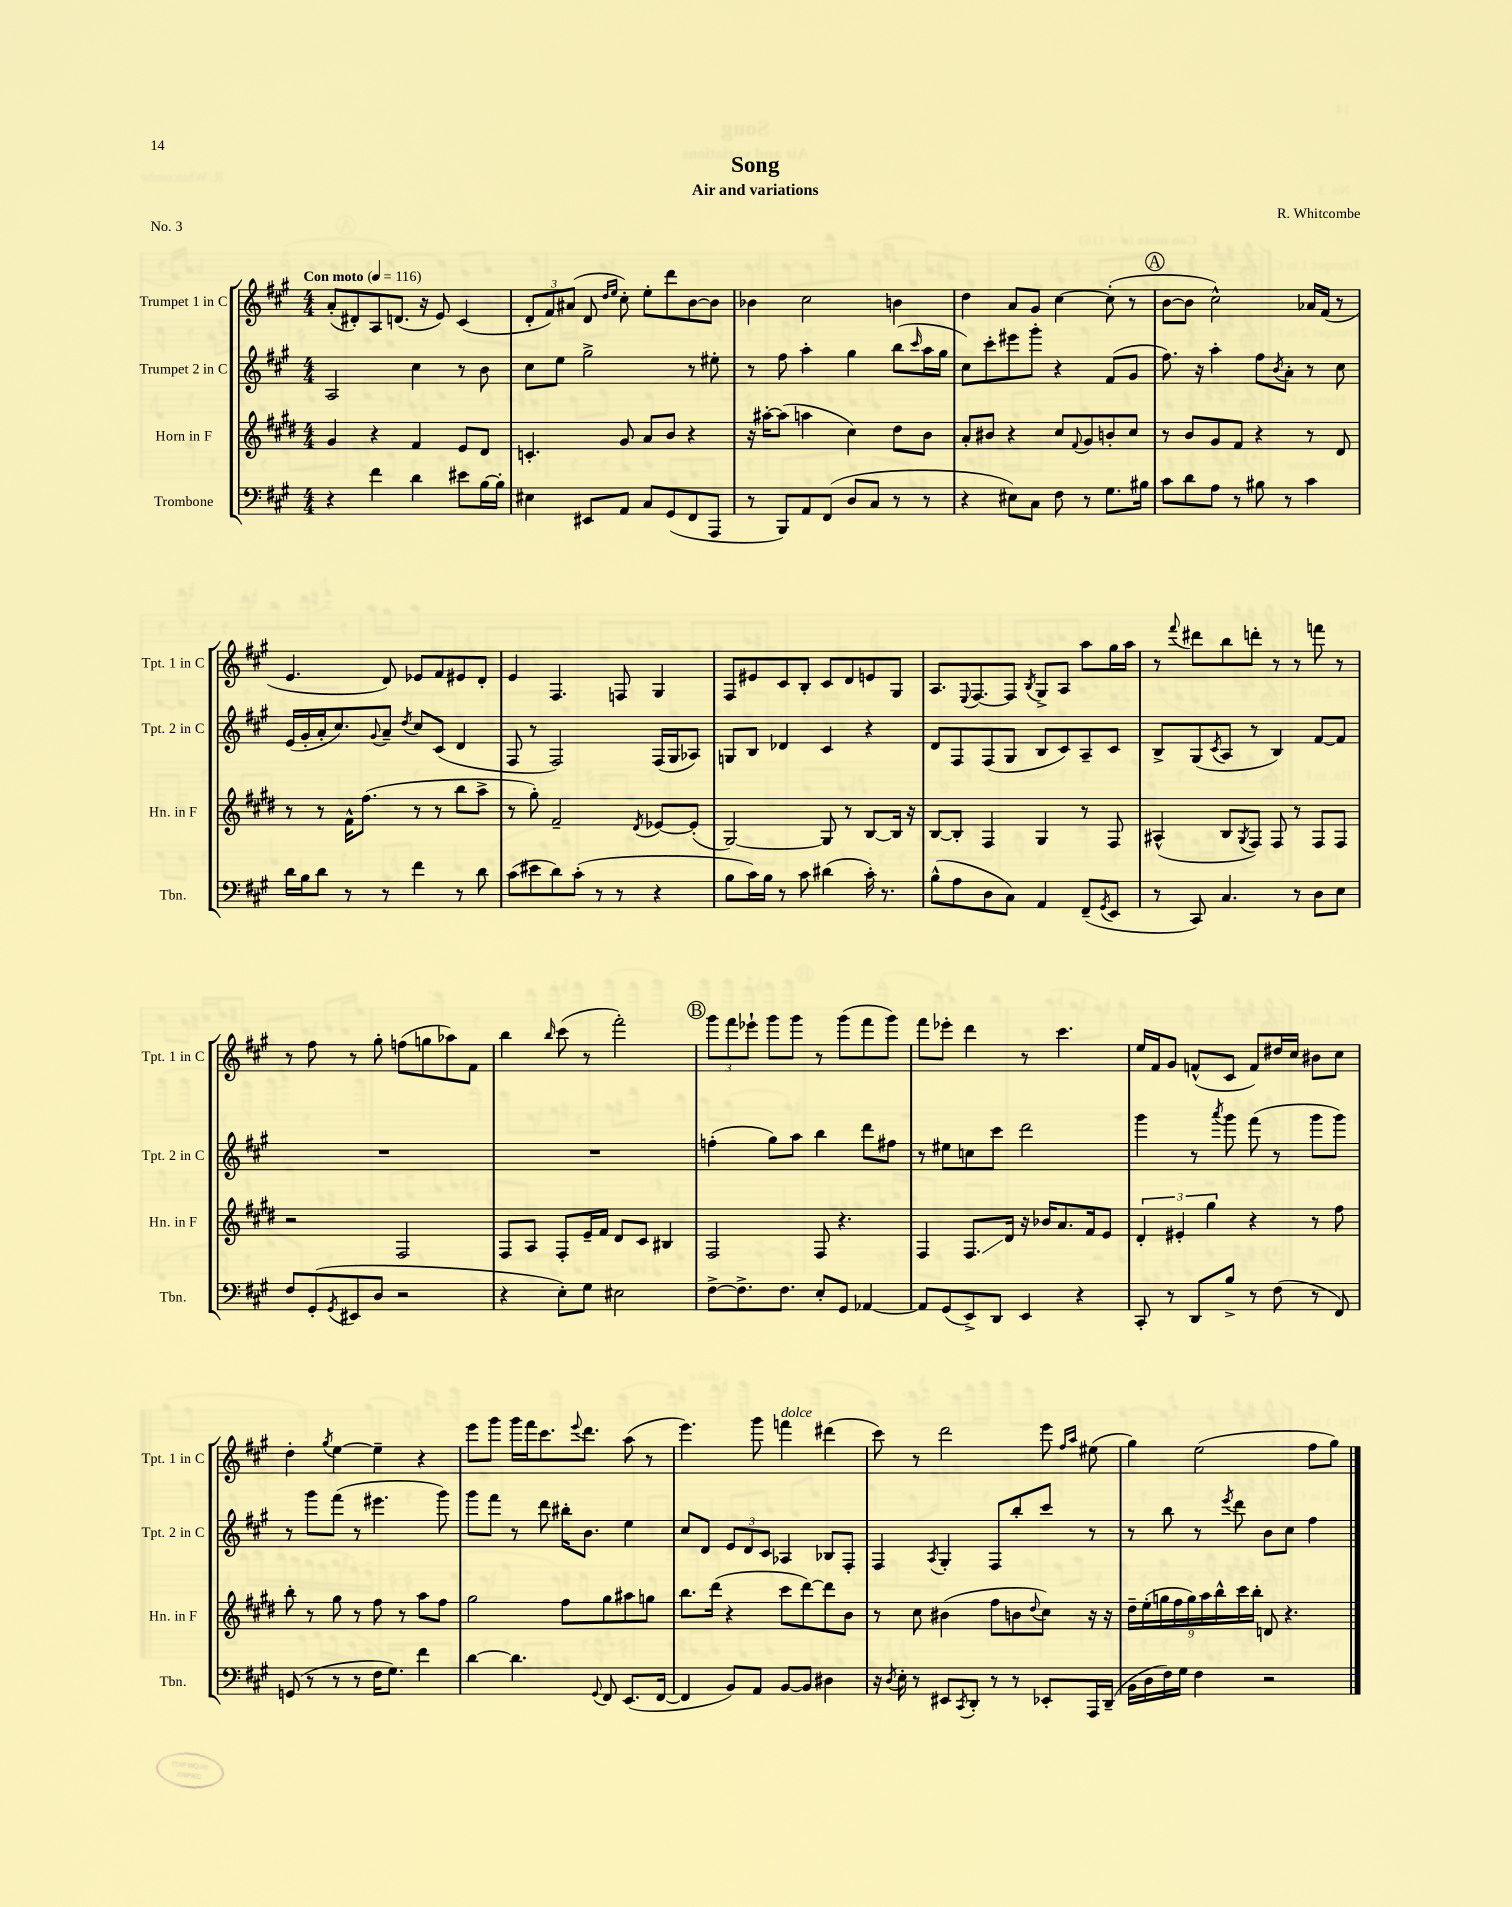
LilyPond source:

\header { title = "Song" composer = "R. Whitcombe" subtitle = "Air and variations" piece = "No. 3" }
<<
\new StaffGroup <<
\new Staff = "s0" \with { instrumentName = "Trumpet 1 in C" shortInstrumentName = "Tpt. 1 in C" } {
    \clef treble \key a \major \numericTimeSignature \time 4/4 \tempo "Con moto" 4 = 116
    a'8-.( dis'8-.) a8 d'8.( r16 e'8) cis'4( |
    \tuplet 3/2 { d'8-. fis'8) ais'8( } d'8 \grace { d''16 e''16 } cis''8-.) e''8-. d'''8 b'8~ b'8 |
    bes'4 cis''2 b'4 |
    d''4 a'8 gis'8 cis''4~ cis''8-.( r8 |
    \mark \markup { \circle "A" } b'8~ b'8 cis''2-^) aes'16 fis'16( r8 |
    e'4. d'8) ees'8 fis'8 eis'8 d'8-. |
    e'4 fis4. f8 gis4 |
    fis8 eis'8 cis'8 b8-. cis'8 d'8 e'8 gis8 |
    a8. \appoggiatura { e8 } fis8.~ fis8 \acciaccatura { b8 } gis8-> a8 a''8 gis''16 a''16 |
    r8 \appoggiatura { fis'''8 } dis'''8 b''8 d'''8-. r8 r8 f'''8 r8 |
    r8 fis''8 r8 gis''8-. f''8( g''8 aes''8) fis'8 |
    b''4 \grace { b''16 } cis'''8( r8 fis'''2-.) |
    \mark \markup { \circle "B" } \tuplet 3/2 { gis'''8 fis'''8 ees'''8-! } gis'''8 gis'''8 r8 gis'''8( fis'''8 gis'''8) |
    fis'''8 ees'''8-. d'''4 r8 cis'''4. |
    e''16 fis'16 gis'8 f'8-^( cis'8 f'8) dis''16 cis''16 bis'8 cis''8 |
    d''4-. \acciaccatura { gis''8 } e''4~ e''4-- r4 |
    e'''8 gis'''8 gis'''16 fis'''16 cis'''8. \appoggiatura { e'''8 } d'''8. a''8( r8 |
    e'''4.) gis'''8 f'''4^\markup { \italic "dolce" } dis'''4( |
    cis'''8) r8 d'''2 e'''8 \grace { fis''16 a''16 } eis''8( |
    gis''4) e''2( fis''8 gis''8) \bar "|." |
}
\new Staff = "s1" \with { instrumentName = "Trumpet 2 in C" shortInstrumentName = "Tpt. 2 in C" } {
    \clef treble \key a \major \numericTimeSignature \time 4/4
    a2 cis''4 r8 b'8 |
    cis''8 e''8 gis''2-> r8 eis''8-. |
    r8 fis''8 a''4-. gis''4 b''8( \grace { cis'''16 } a''16 gis''16 |
    cis''8) cis'''8-. eis'''8 gis'''8-. r4 fis'8( gis'8 |
    \mark \markup { \circle "A" } fis''8.) r16 a''4-. fis''8 \acciaccatura { b'8 } a'8-. r8 cis''8 |
    e'16( gis'16-. a'16-. cis''8.) \appoggiatura { gis'8 } a'8-- \acciaccatura { d''8 } cis''8 cis'8( d'4 |
    fis8 r8 fis2) fis16( gis16 aes8) |
    g8 b8 des'4 cis'4 r4 |
    d'8 fis8 fis8( gis8 b8 cis'8) a8-- cis'8 |
    b8-> gis8( \acciaccatura { cis'8 } a8 r8 b4) fis'8~ fis'8 |
    R1 |
    R1 |
    \mark \markup { \circle "B" } f''4-.( gis''8) a''8 b''4 d'''8 fis''8 |
    r8 eis''8 c''8 cis'''8 d'''2 |
    gis'''4 r8 \acciaccatura { a'''8 } gis'''8 fis'''8( r8 gis'''8 gis'''8) |
    r8 gis'''8 fis'''8( r8 eis'''4. gis'''8) |
    gis'''8 fis'''8 r8 d'''8 bis''16-. b'8. e''4 |
    cis''8 d'8 \tuplet 3/2 { e'8 d'8 cis'8 } aes4 bes8 fis8-. |
    fis4 \acciaccatura { a8 } gis4-. fis8 b''8-. cis'''8 r8 |
    r8 b''8 r8 \acciaccatura { e'''8 } d'''8 b'8 cis''8 fis''4 \bar "|." |
}
\new Staff = "s2" \with { instrumentName = "Horn in F" shortInstrumentName = "Hn. in F" } {
    \clef treble \key e \major \numericTimeSignature \time 4/4
    gis'4 r4 fis'4 e'8 dis'8 |
    c'4.-. gis'8 a'8 b'8 r4 |
    r16 ais''16~-. ais''8( a''4 cis''4) dis''8 b'8 |
    a'8-. bis'8 r4 cis''8 \appoggiatura { fis'8 } gis'8 b'8-. cis''8 |
    \mark \markup { \circle "A" } r8 b'8 gis'8 fis'8 r4 r8 dis'8 |
    r8 r8 fis'16-^ fis''8.( r8 r8 b''8 a''8-> |
    r8 gis''8-.) fis'2-- \acciaccatura { dis'8 } ees'8~ ees'8-.( |
    gis2~) gis8 r8 b8~ b16 r16 |
    b8~ b8-. fis4 gis4 r8 fis8 |
    ais4-^( b8 \acciaccatura { gis8 } fis8) fis8 r8 fis8 fis8 |
    r2 fis2 |
    fis8 a8 fis8-. e'16-- fis'16 dis'8 cis'8 bis4 |
    \mark \markup { \circle "B" } fis2 fis8 r4. |
    fis4 fis8.\glissando dis'16 r16 bes'16 a'8. fis'16 e'8 |
    \tuplet 3/2 { dis'4-. eis'4-. gis''4 } r4 r8 fis''8 |
    b''8-. r8 gis''8 r8 fis''8 r8 a''8 fis''8 |
    gis''2 fis''8 gis''8 ais''8 g''8 |
    b''8. dis'''16( r4 cis'''8 dis'''8~) dis'''8 b'8 |
    r8 cis''8 bis'4( fis''8 b'8 \appoggiatura { dis''8 } cis''8) r16 r16 |
    \tuplet 9/8 { dis''16-- e''16-.( g''16 fis''16 g''16) a''16 b''16-^ cis'''16 b''16-. } d'8 r4. \bar "|." |
}
\new Staff = "s3" \with { instrumentName = "Trombone" shortInstrumentName = "Tbn." } {
    \clef bass \key a \major \numericTimeSignature \time 4/4
    r4 fis'4 d'4 eis'8 b16~ b16-. |
    eis4 eis,8 a,8 cis8 gis,8( fis,8 a,,8 |
    r8 b,,8) a,8 fis,8( d8 cis8 r8 r8 |
    r4 eis8) cis8 fis8 r8 gis8. bis16 |
    \mark \markup { \circle "A" } cis'8 d'8 a8 r8 bis8 r8 cis'4 |
    d'16 b16 d'8 r8 r8 fis'4 r8 d'8 |
    cis'8( eis'8 d'8) cis'8-.( r8 r8 r4 |
    b8 cis'16) b16 r8 cis'8 dis'4( cis'16-.) r8. |
    b8-^( a8 d8 cis8) a,4 fis,8--( \acciaccatura { gis,8 } e,8 |
    r8 cis,8) cis4. r8 d8 e8 |
    fis8 gis,8-.( \acciaccatura { gis,8 } eis,8 d8 r2 |
    r4 e8-.) gis8 eis2 |
    \mark \markup { \circle "B" } fis8~-> fis8.-> fis8. e8-. gis,8 aes,4~ |
    aes,8 gis,8( e,8->) d,8 e,4 r4 |
    cis,8-. r8 d,8 b8-> r8 fis8( r8 fis,8) |
    g,8( r8 r8 r8 fis16 gis8.) fis'4 |
    d'4~ d'4. \appoggiatura { gis,8 } fis,8 e,8.( fis,16~ |
    fis,4 b,8) a,8 b,8~ b,8 dis4 |
    r16 \acciaccatura { d8 } e16-. r8 eis,8 \acciaccatura { cis,8 } d,8-. r8 r8 ees,8-. a,,16 d,16--( |
    b,16 d16 fis16) gis16 fis4 r2 \bar "|." |
}
>>
>>
\layout { \context { \Score \remove "Bar_number_engraver" } }
